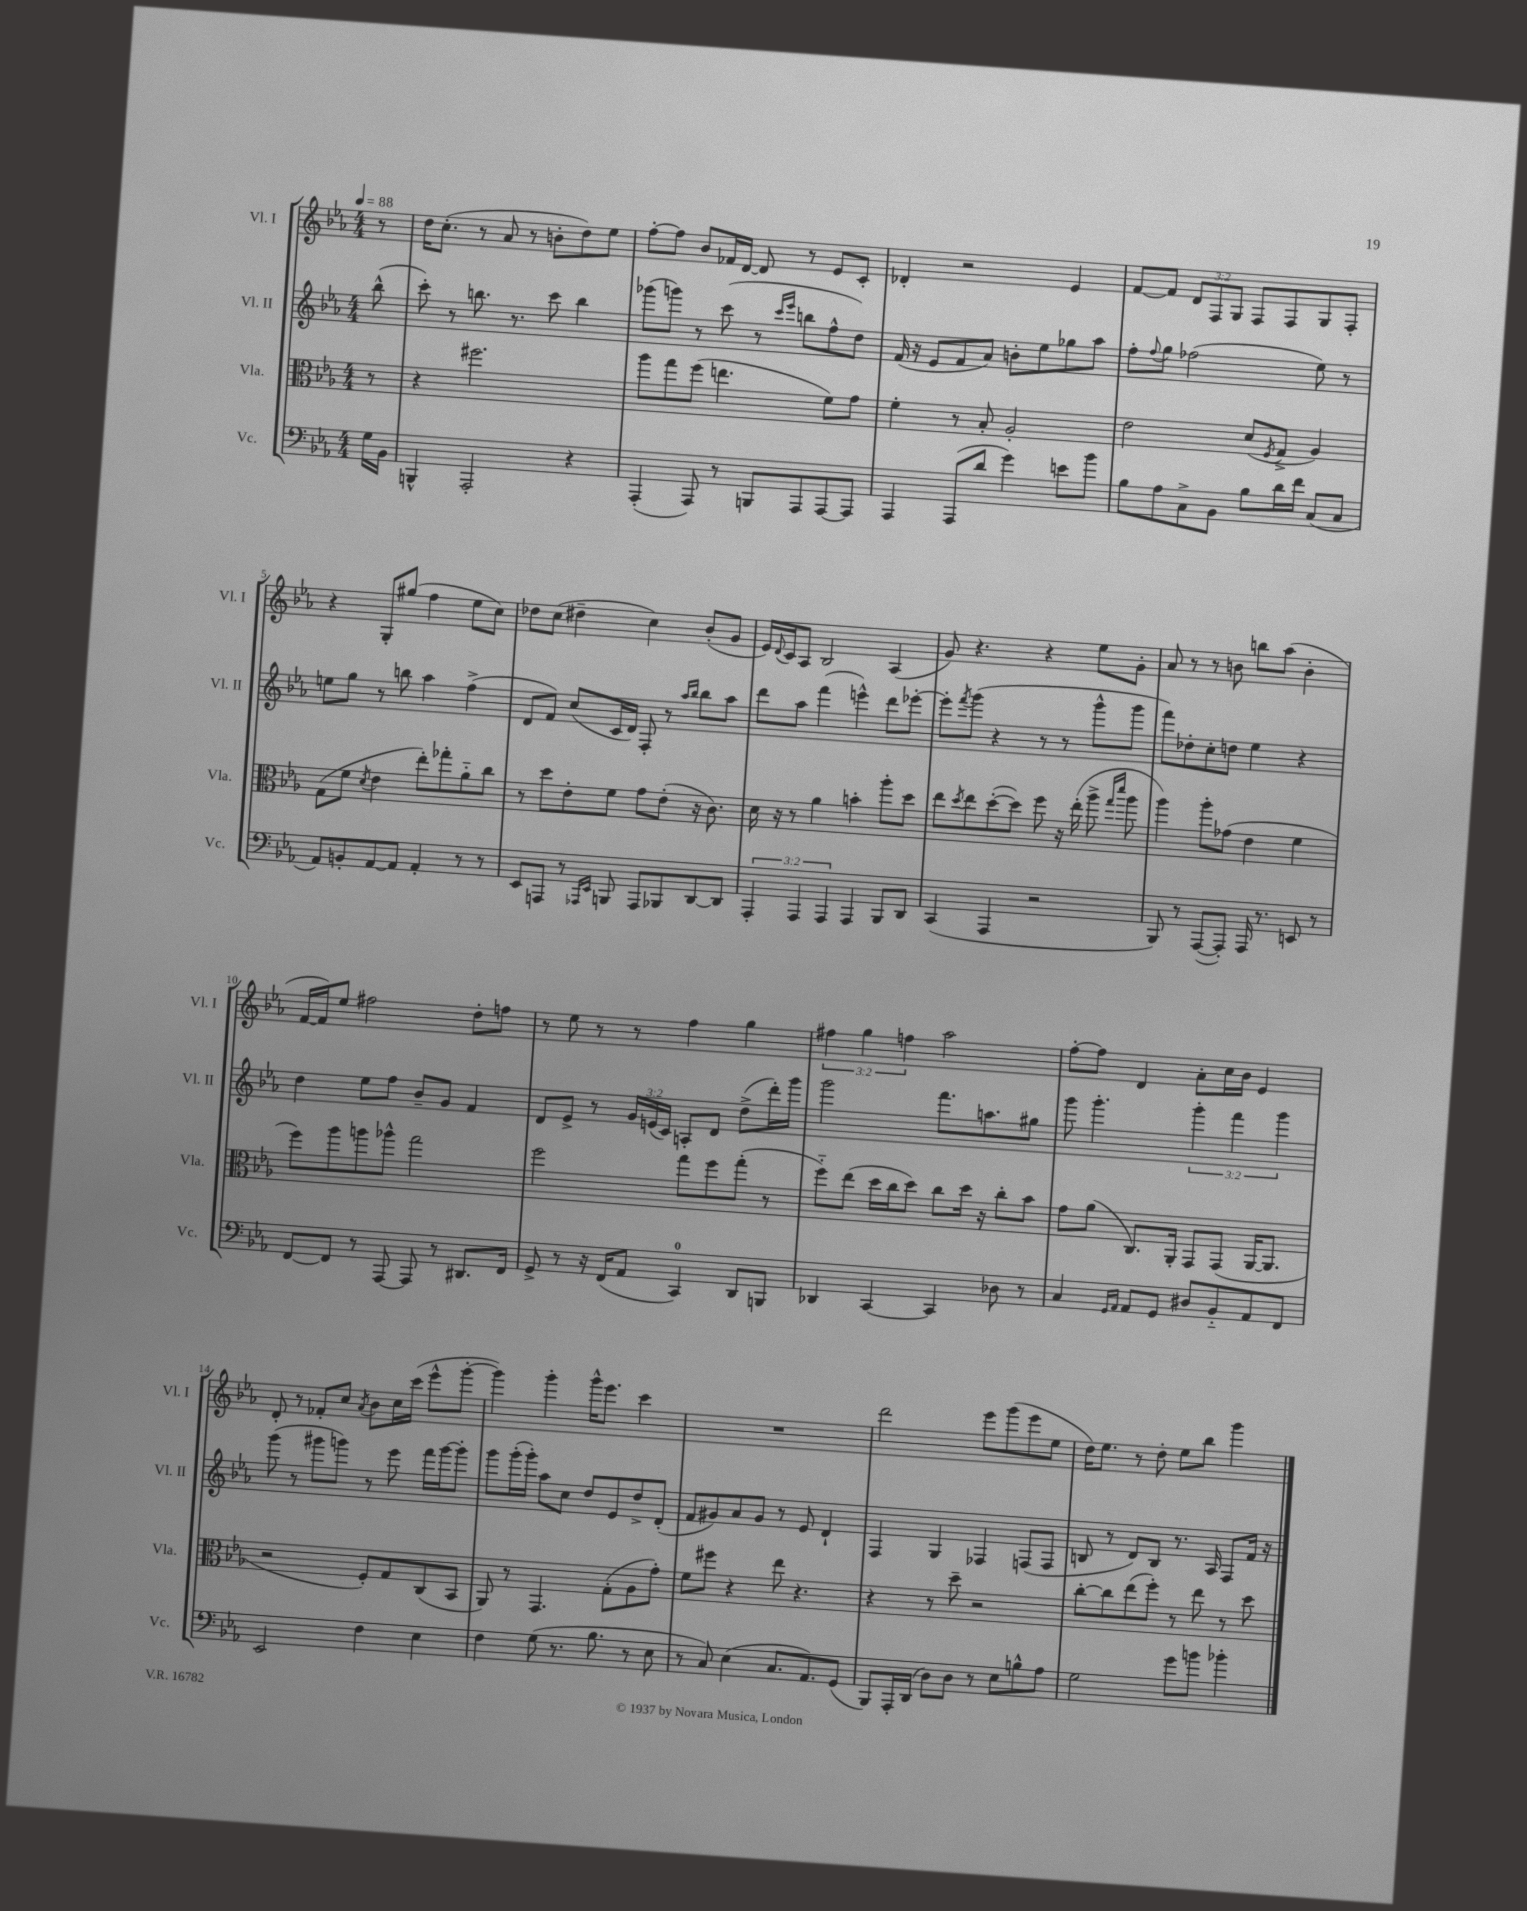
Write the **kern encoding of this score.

**kern	**kern	**kern	**kern
*staff4	*staff3	*staff2	*staff1
*clefF4	*clefC3	*clefG2	*clefG2
*k[b-e-a-]	*k[b-e-a-]	*k[b-e-a-]	*k[b-e-a-]
*M4/4	*M4/4	*M4/4	*M4/4
*MM88	*MM88	*MM88	*MM88
16G	8r	(8bb-^^	8r
16BB-	.	.	.
=	=	=	=
4BBB^^	4r	8ccc')	16dd
.	.	.	(8.cc'
.	.	8r	.
2AAA-'	2.ff#	8.bb	8r
.	.	.	8a-
.	.	8.r	.
.	.	.	8r
.	.	8ccc	8b'
4r	.	4bb	8dd)
.	.	.	8ee-
=	=	=	=
(4AAA-'	8aa-	(8ggg-	[8ff'
.	8gg	8ggg)	8ff]
8AAA-)	(8ff	8r	8b-
8r	4.ee	(8ccc	16f-
.	.	.	[16d
8BBB	.	8r	8d]
.	.	16qqccc	.
.	.	16qqeee-	.
8AAA-	.	8bb	8r
[8AAA-	8f)	8ff^^	8e-
8AAA-]	8g	8dd)	8c'
=	=	=	=
4AAA-	4f'	(16f	4d-'
.	.	16r	.
.	.	8e-	.
(8AAA-	8r	8f	2r
8d	8B-'	8a-)	.
4g)	2A-'	8b'	.
.	.	8ee-	.
8e	.	8gg-	4e-
8b-	.	8aa-	.
=	=	=	=
8B-	2e-	8ff'	[8f
.	.	8qqff	.
8A-	.	8gg	8f]
8C^	.	(2ff-	12d
.	.	.	12F
8BB-	.	.	.
.	.	.	12G
8B-	(8d	.	8F
.	8qF	.	.
16d	8G^	.	8F
16f	.	.	.
(8C	4A-)	8ee-)	8G
8C	.	8r	8F'
=	=	=	=
8AA-)	(8G	8ee	4r
8BB'	8f	8gg	.
.	8qd	.	.
[8AA-	4e-	8r	8G'
8AA-]	.	8bb	(8gg#
4AA-'	8ee-')	4aa-	4ff
.	8gg-'	.	.
8r	8a-'~	(4ff^	8ee-
8r	8cc	.	8cc)
=	=	=	=
8EE-	8r	8d	8dd-
8AAA	8dd	8f)	(8cc
8r	8e-'	(8cc	4dd#~
16qqAAA-	.	.	.
16qqEE-	.	.	.
8BBB	8f	16c	.
.	.	16d)	.
8AAA-	8g	8F'	4cc)
8BBB-	(8e-'	8r	.
.	.	16qqaa-	.
.	.	16qqbb-	.
[8DD	16r	8bb-	(8b-'
.	8.c)	.	.
8DD]	.	8aa-	8g
=	=	=	=
6AAA-'	16d	8ddd	16e-)
.	.	.	8qqd
.	16r	.	16c
.	8r	8aa-	8A-
6AAA-	.	.	.
.	4a-	(4fff	2B-
6AAA-	.	.	.
4AAA-	4b'	4eee^^)	.
8BBB-	8aa-'	8ddd	(4A-
8DD	8dd	[8eee-'	.
=	=	=	=
(4CC	8ee-	8eee-']	8g)
.	8qdd	8qfff	.
.	8ee-	(8ggg	4.r
4AAA-	([8dd'	4r	.
.	8dd])	.	.
2r	8ff	8r	4r
.	16r	8r	.
.	(16ee-'	.	.
.	8aa-^	8ggg^^	8ee-
.	16qqgg	.	.
.	16qqddd	.	.
.	8aa-	8ggg	8g'
=	=	=	=
8BBB-)	4aa-)	8fff)	8a-
8r	.	8dd-'	8r
([8AAA-	8aa-'	8cc'	8r
8AAA-'])	(8g-	8dd	8b
16AAA-	4e-	4ee-	8bb
8.r	.	.	.
.	.	.	(8aa-
8EE	4f	4r	4b'
8r	.	.	.
=	=	=	=
[8FF	8ff)	4dd	[16f
.	.	.	16f])
8FF]	8aa-	.	8ee-
8r	8aa	8ee-	2ff#
[8AAA-	8aa-^^	8ff	.
8AAA-]	2gg	8b-~	.
8r	.	8g	.
8.DD#	.	4f	8dd'
.	.	.	8ff
16FF	.	.	.
=	=	=	=
8GG^	2ff	8d	8r
8r	.	8e-^	8ee-
16r	.	8r	8r
(16FF	.	.	.
8AA-	.	24g	8r
.	.	(24e	.
.	.	24c)	.
4CC)	8gg	8A'	4ff
.	8ff	8d	.
8DD	(8gg'	(8dd^	4gg
8BBB	8r	16ddd')	.
.	.	16ggg	.
=	=	=	=
4DD-	8ff'~)	2ggg	6ff#
.	(8ee-	.	.
.	.	.	6gg
[4CC	16dd	.	.
.	16cc	.	.
.	.	.	6ff
.	8dd)	.	.
4CC]	8cc	8.fff	2aa-
.	16dd	.	.
.	16r	8.aa	.
8D-	8cc'	.	.
8r	8b-	8gg#	.
=	=	=	=
4C	8g	8ggg	[8ff'
.	(8a-	4.ggg'	8ff]
16qqGG	.	.	.
16qqAA-	.	.	.
8AA-	8.C)	.	4d
8GG	.	.	.
.	16AA-'	.	.
8D#	8GG	6ggg'	8a-'
8BB-'~	(8GG	.	16cc
.	.	6fff	.
.	.	.	16b-
8AA-	[16AA-	.	4e-
.	8.AA-]	.	.
.	.	6ggg	.
8FF	.	.	.
=	=	=	=
2EE-	2r	(8ggg	8d'
.	.	8r	8r
.	.	8ggg#	8f-'
.	.	8ggg)	8cc
.	.	.	8qa-
4F	8F')	8r	8b-
.	8G	8eee-	16cc
.	.	.	(16ccc
4E-	(8C	16fff	8eee-^^
.	.	[16ggg	.
.	8BB-	8ggg']	[8ggg'
=	=	=	=
4F	8AA-)	8ggg	4ggg])
.	8r	(16ggg'	.
.	.	16ggg')	.
(8G	4.GG	8aa-	4ggg'
8.r	.	8cc	.
.	.	8dd	16ggg^^
8.B-	.	.	8.eee-
.	(8G'	8e-	.
8r	8A-	8dd^	4ccc
8E-	8g')	(8d'	.
=	=	=	=
8r	8f	8f	1r
8C)	8ff#	8g#)	.
(4E-	4r	8a-	.
.	.	8g#	.
8.C	8ee-	8r	.
.	4.r	8e-	.
8.AA-)	.	.	.
.	.	4d`	.
(8GG	.	.	.
=	=	=	=
8BBB-)	4r	4F	2ddd
16AAA-'	.	.	.
(16DD	.	.	.
8D)	8r	4G	.
8D	8dd~	.	.
8r	2r	4F-	8eee-
8E-	.	.	(8ggg
8B^^	.	(8F	8eee-
8A-	.	8F	8ee-
=	=	=	=
2G	[8cc'	8B	16dd)
.	.	.	8.ee-
.	8cc]	8r	.
.	(8ee-	8d)	8r
.	8ff')	8B	8dd'
8g	8r	8.r	8ee-
8b	8ee-	.	8bb-
.	.	16A-	.
4b-'	8r	8F	4ggg
.	8dd	16f	.
.	.	16r	.
==	==	==	==
*-	*-	*-	*-
